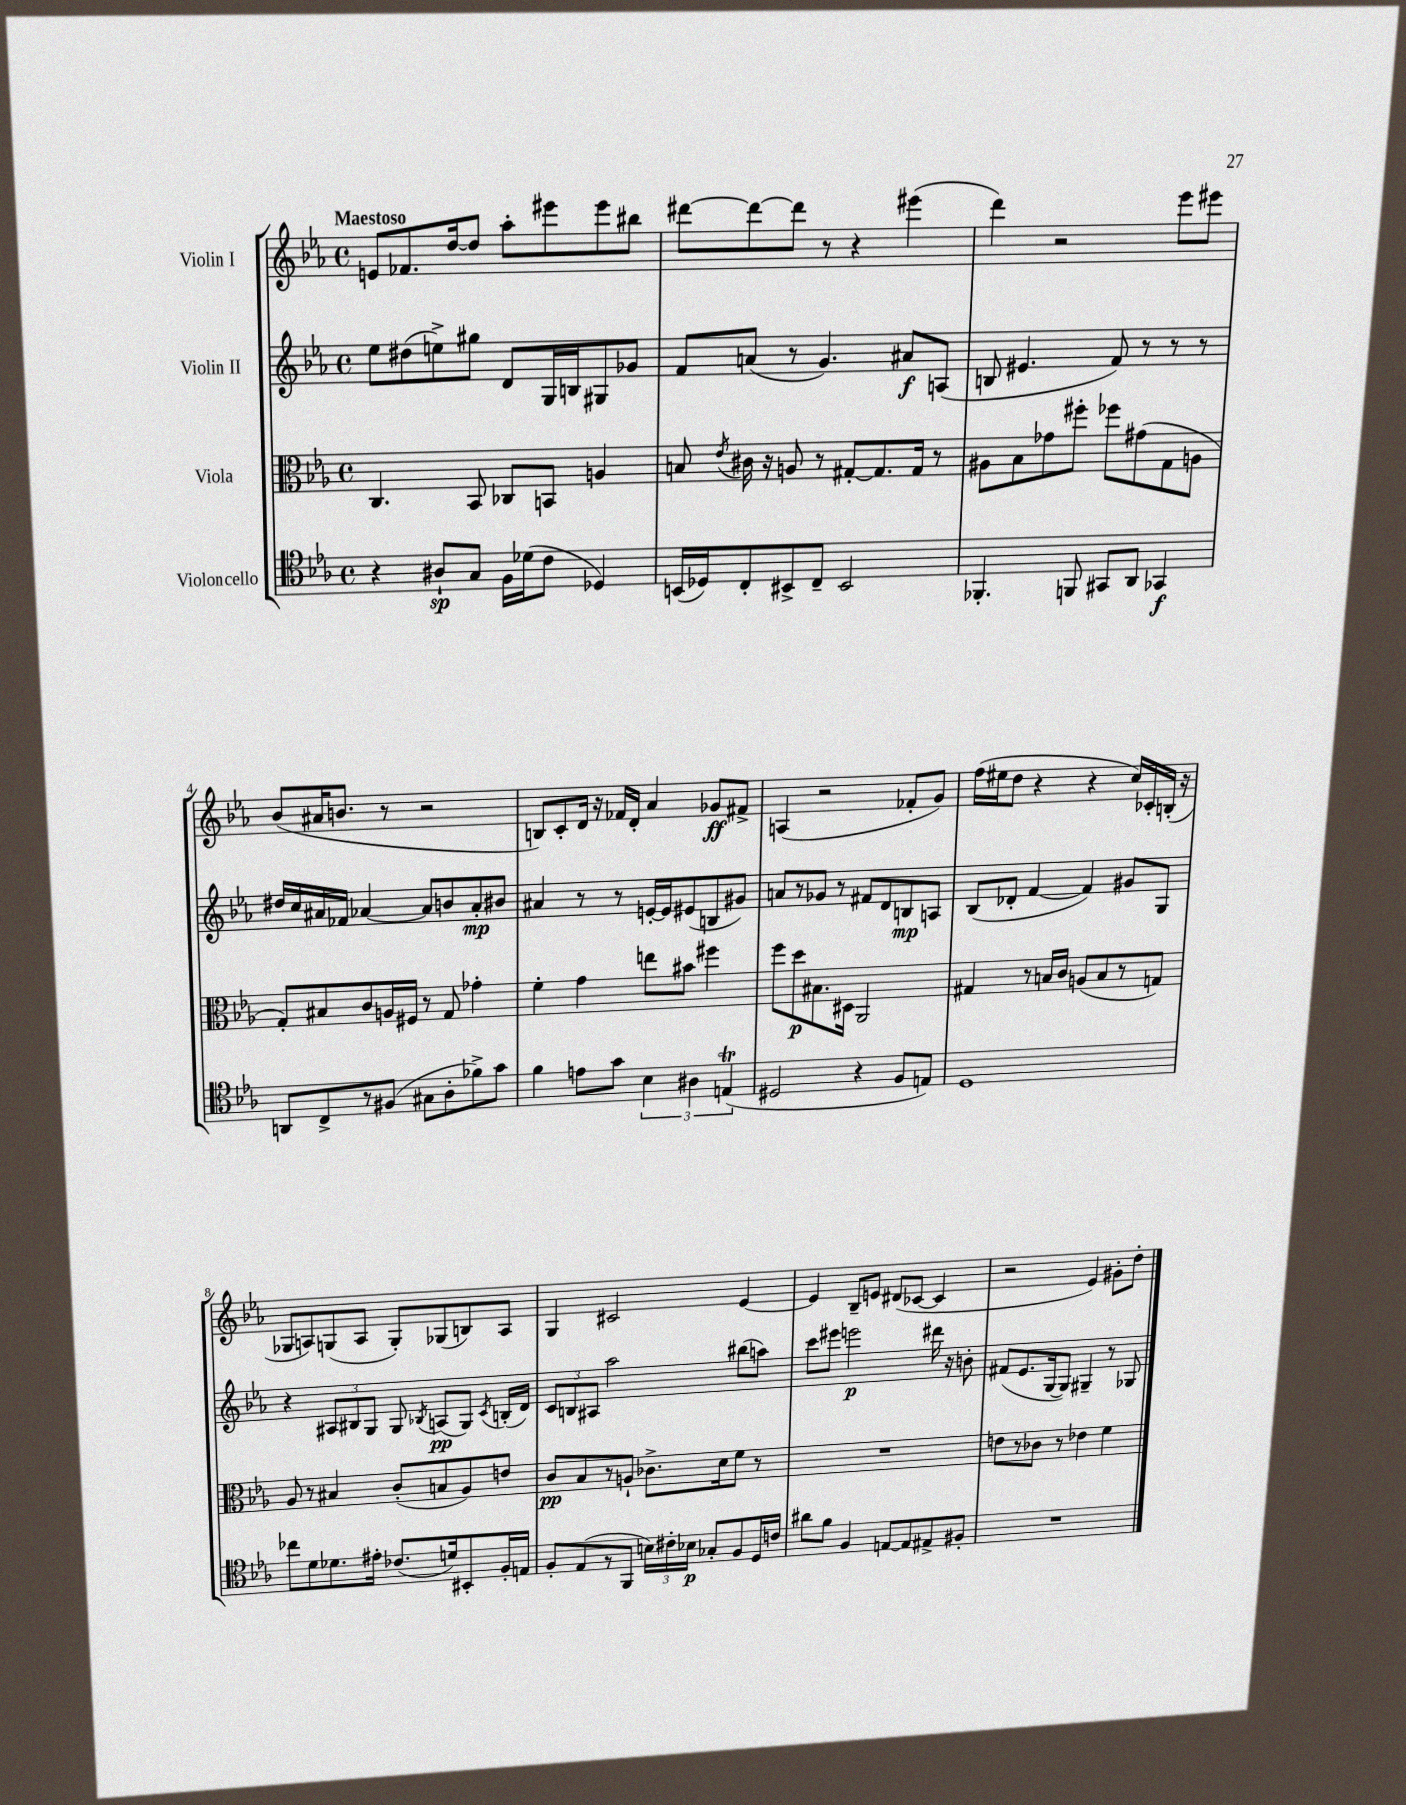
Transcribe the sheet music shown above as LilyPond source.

<<
\new StaffGroup <<
\new Staff = "s0" \with { instrumentName = "Violin I" } {
    \clef treble \key ees \major \defaultTimeSignature \time 4/4 \tempo "Maestoso"
    \autoBeamOff e'8[ fes'8. d''16~ d''8] aes''8[-. eis'''8 eis'''8 bis''8] |
    dis'''8[~ dis'''8~ dis'''8] r8 r4 eis'''4( |
    d'''4) r2 ees'''8[ eis'''8] |
    bes'8[( ais'16 b'8.] r8 r2 |
    b8[) c'8-. d'16] r16 fes'16[ d'16]-. aes'4 ges'8[\ff fis'8]-> |
    a4( r2 fes'8[-. g'8]) |
    f''16[( eis''16 d''8] r4 r4 c''16[) ces'16-. b16]-.( r16 |
    ges8[ a8) g8( a8] g8[-.) ges8( b8) a8] |
    g4 cis'2 ees'4~ |
    ees'4 bes8[-- e'8] dis'8[( ces'8]~ ces'4 |
    r2 ees'4) gis'8[-. d''8]-. \bar "|." |
}
\new Staff = "s1" \with { instrumentName = "Violin II" } {
    \clef treble \key ees \major \defaultTimeSignature \time 4/4
    \autoBeamOff ees''8[ dis''8( e''8->) gis''8] d'8[ g16 b16 gis8 ges'8] |
    f'8[ a'8]( r8 g'4.) ais'8[\f a8]( |
    b8 eis'4. f'8) r8 r8 r8 |
    dis''16[ c''16 ais'16 fes'16] aes'4~ aes'8[ b'8 aes'8-.\mp bis'8] |
    ais'4 r8 r8 e'16[~-. e'16 eis'8( b8 gis'8]) |
    a'8[ r8 ges'8] r8 fis'8[ d'8 b8\mp a8] |
    bes8[( des'8]-. f'4~ f'4) gis'8[ g8] |
    r4 \tuplet 3/2 { ais8[ bis8 g8] } g8 \acciaccatura { bes8 } a8[\pp( g8]) \acciaccatura { c'8 } b16[-.( d'16]) |
    \tuplet 3/2 { c'8[ b8 ais8] } aes''2 bis''8[( a''8]) |
    c'''8[ eis'''8] e'''2\p dis'''16 r16 b'8-. |
    fis'8[( ees'8. g16~ g8]) gis4-- r8 ges8 \bar "|." |
}
\new Staff = "s2" \with { instrumentName = "Viola" } {
    \clef alto \key ees \major \defaultTimeSignature \time 4/4
    \autoBeamOff c4. bes,8 ces8[ b,8] a4 |
    b8 \acciaccatura { ees'8 } cis'16 r16 a8 r8 gis8[~-. gis8. gis16] r8 |
    ais8[ bes8 ges'8 fis''8]-. fes''8[ gis'8( g8 a8] |
    g8[-.) bis8 c'8 a16 fis16] r8 g8 ges'4-. |
    f'4-. g'4 e''8[ bis'8] fis''4 |
    f''8[ d''8\p bis8. dis16] aes,2 |
    gis4 r8 b16[ c'16] a8[( b8 r8 g8]) |
    aes8 r8 bis4 c'8[-.( b8 aes8) e'8] |
    c'8[\pp bes8 r8 a8]-! ces'8.[-> d'16 f'8] r8 |
    R1 |
    e'8[ r8 ces'8] r8 ees'4 f'4 \bar "|." |
}
\new Staff = "s3" \with { instrumentName = "Violoncello" } {
    \clef tenor \key ees \major \defaultTimeSignature \time 4/4
    \autoBeamOff r4 ais8[-!\sp g8] f16[ des'16( c'8] des4) |
    b,16[( des16) c8-. bis,8-> c8]-- bis,2 |
    fes,4.-. f,8 gis,8[ aes,8] ges,4\f |
    a,8[ c8-> r8 fis8]( gis8[ aes8-. fes'8->) g'8] |
    f'4 e'8[ g'8] \tuplet 3/2 { bes4 ais4 e4\trill( } |
    dis2 r4 f8[ e8]) |
    d1 |
    ces''8[ d'8 des'8. eis'16]-. ces'8.[( d'16) bis,8-. f16-. e16] |
    f8[-. ees8( r8 f,8] \tuplet 3/2 { b16[) cis'16-. bes16]\p } ges8[-. f8 d16 c'16] |
    ais'8[ f'8] f4 e8[~ e8 eis8-> fis8]-. |
    R1 \bar "|." |
}
>>
>>
